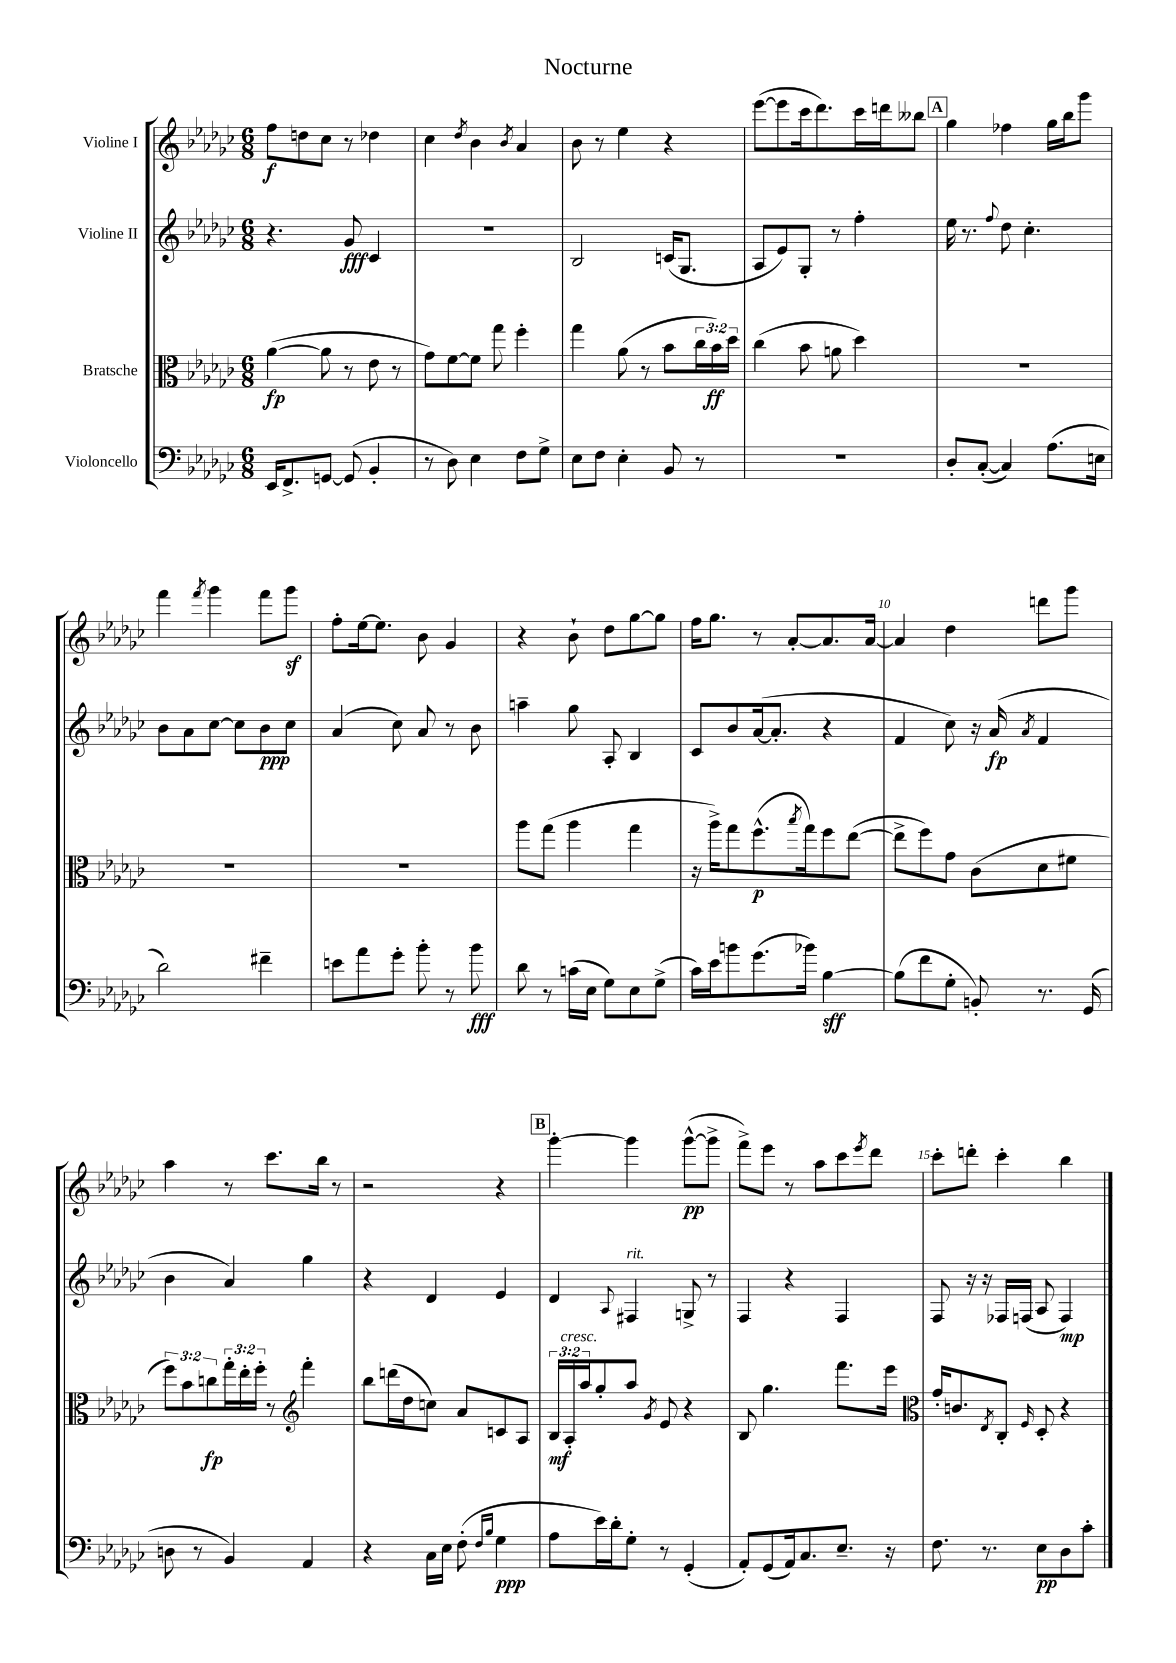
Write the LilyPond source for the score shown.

\header { title = "Nocturne" }
<<
\new StaffGroup <<
\new Staff = "s0" \with { instrumentName = "Violine I" } {
    \clef treble \key ges \major \numericTimeSignature \time 6/8
    f''8\f d''8 ces''8 r8 des''4 |
    ces''4 \acciaccatura { des''8 } bes'4 \acciaccatura { bes'8 } aes'4 |
    bes'8 r8 ees''4 r4 |
    ees'''8~( ees'''8 ces'''16 des'''8.) ces'''16 d'''16 beses''8 |
    \mark \markup { \box "A" } ges''4 fes''4 ges''16 bes''16 ges'''8 |
    f'''4 \acciaccatura { f'''8 } ges'''4 f'''8 ges'''8\sf |
    f''8-. ees''16~ ees''8. bes'8 ges'4 |
    r4 bes'8-! des''8 ges''8~ ges''8 |
    f''16 ges''8. r8 aes'8~-. aes'8. aes'16~ |
    aes'4 des''4 d'''8 ges'''8 |
    aes''4 r8 ces'''8. bes''16 r8 |
    r2 r4 |
    \mark \markup { \box "B" } ges'''4~-. ges'''4 ges'''8~-^\pp( ges'''8-> |
    f'''8->) ees'''8 r8 aes''8 ces'''8 \acciaccatura { ees'''8 } des'''8 |
    ces'''8-. d'''8-. ces'''4-. bes''4 \bar "|." |
}
\new Staff = "s1" \with { instrumentName = "Violine II" } {
    \clef treble \key ges \major \numericTimeSignature \time 6/8
    r4. ges'8\fff ces'4 |
    R2. |
    bes2 c'16( ges8. |
    aes8 ees'8) ges8-. r8 f''4-. |
    \mark \markup { \box "A" } ees''16 r8. \appoggiatura { f''8 } des''8 ces''4.-. |
    bes'8 aes'8 ces''8~ ces''8 bes'8\ppp ces''8 |
    aes'4( ces''8) aes'8 r8 bes'8 |
    a''4-- ges''8 aes8-. bes4 |
    ces'8 bes'8 aes'16~( aes'8.-. r4 |
    f'4 ces''8) r16 aes'16\fp( \acciaccatura { aes'8 } f'4 |
    bes'4 aes'4) ges''4 |
    r4 des'4 ees'4 |
    \mark \markup { \box "B" } des'4 \appoggiatura { aes8 } fis4^\markup { \italic "rit." } g8-> r8 |
    f4 r4 f4 |
    f8 r16 r16 fes16 f16( aes8 f4\mp) \bar "|." |
}
\new Staff = "s2" \with { instrumentName = "Bratsche" } {
    \clef alto \key ges \major \numericTimeSignature \time 6/8 \override Staff.TupletNumber.text = #tuplet-number::calc-fraction-text
    aes'4~\fp( aes'8 r8 ees'8 r8 |
    ges'8) f'8~ f'8 ges''8 f''4-. |
    ges''4 aes'8( r8 bes'8 \tuplet 3/2 { ces''16 bes'16\ff) des''16 } |
    ces''4( bes'8 a'8 des''4) |
    \mark \markup { \box "A" } R2. |
    R2. |
    R2. |
    aes''8 ges''8( aes''4 ges''4 |
    r16 aes''16->) ges''8 f''8.-^\p( \acciaccatura { bes''8 } ges''16) f''8 ees''8~( |
    ees''8-> f''8) ges'8 ces'8( des'8 fis'8 |
    \tuplet 3/2 { f''8) bes'8 c''8\fp } \tuplet 3/2 { ges''16-. ees''16-. f''16-. } r8 \clef treble f'''4-. |
    bes''8 d'''16( des''16 c''8) aes'8 c'8 aes8 |
    \mark \markup { \box "B" } \tuplet 3/2 { bes16\mf aes16-.^\markup { \italic "cresc." } aes''16 } ges''8-. aes''8 \acciaccatura { ges'8 } ees'8 r4 |
    bes8 ges''4. f'''8. ees'''16 |
    \clef alto ges'16-. c'8. \acciaccatura { ees8 } ces8-. \grace { f16 } des8-. r4 \bar "|." |
}
\new Staff = "s3" \with { instrumentName = "Violoncello" } {
    \clef bass \key ges \major \numericTimeSignature \time 6/8
    ees,16 f,8.-> g,8~ g,8( bes,4-. |
    r8 des8) ees4 f8 ges8-> |
    ees8 f8 ees4-. bes,8 r8 |
    R2. |
    \mark \markup { \box "A" } des8-. ces8~-.( ces4) aes8.( e16 |
    des'2) fis'4-- |
    e'8 aes'8 ges'8-. bes'8-. r8 bes'8\fff |
    des'8 r8 c'16( ees16 ges8) ees8 ges8->( |
    ces'16) ees'16 b'8 ges'8.( bes'16) bes4~\sff |
    bes8( f'8 ges8-. b,8-.) r8. ges,16( |
    d8 r8 bes,4) aes,4 |
    r4 ces16 ees16 f8-.( \grace { f16 bes16 } ges4\ppp |
    \mark \markup { \box "B" } aes8 ees'16) des'16-. ges8-. r8 ges,4-.( |
    aes,8-.) ges,8( aes,16) ces8. ees8.-- r16 |
    f8. r8. ees8\pp des8 ces'8-. \bar "|." |
}
>>
>>
\layout { \context { \Score \override BarNumber.break-visibility = ##(#f #t #t) barNumberVisibility = #(every-nth-bar-number-visible 5) } }
